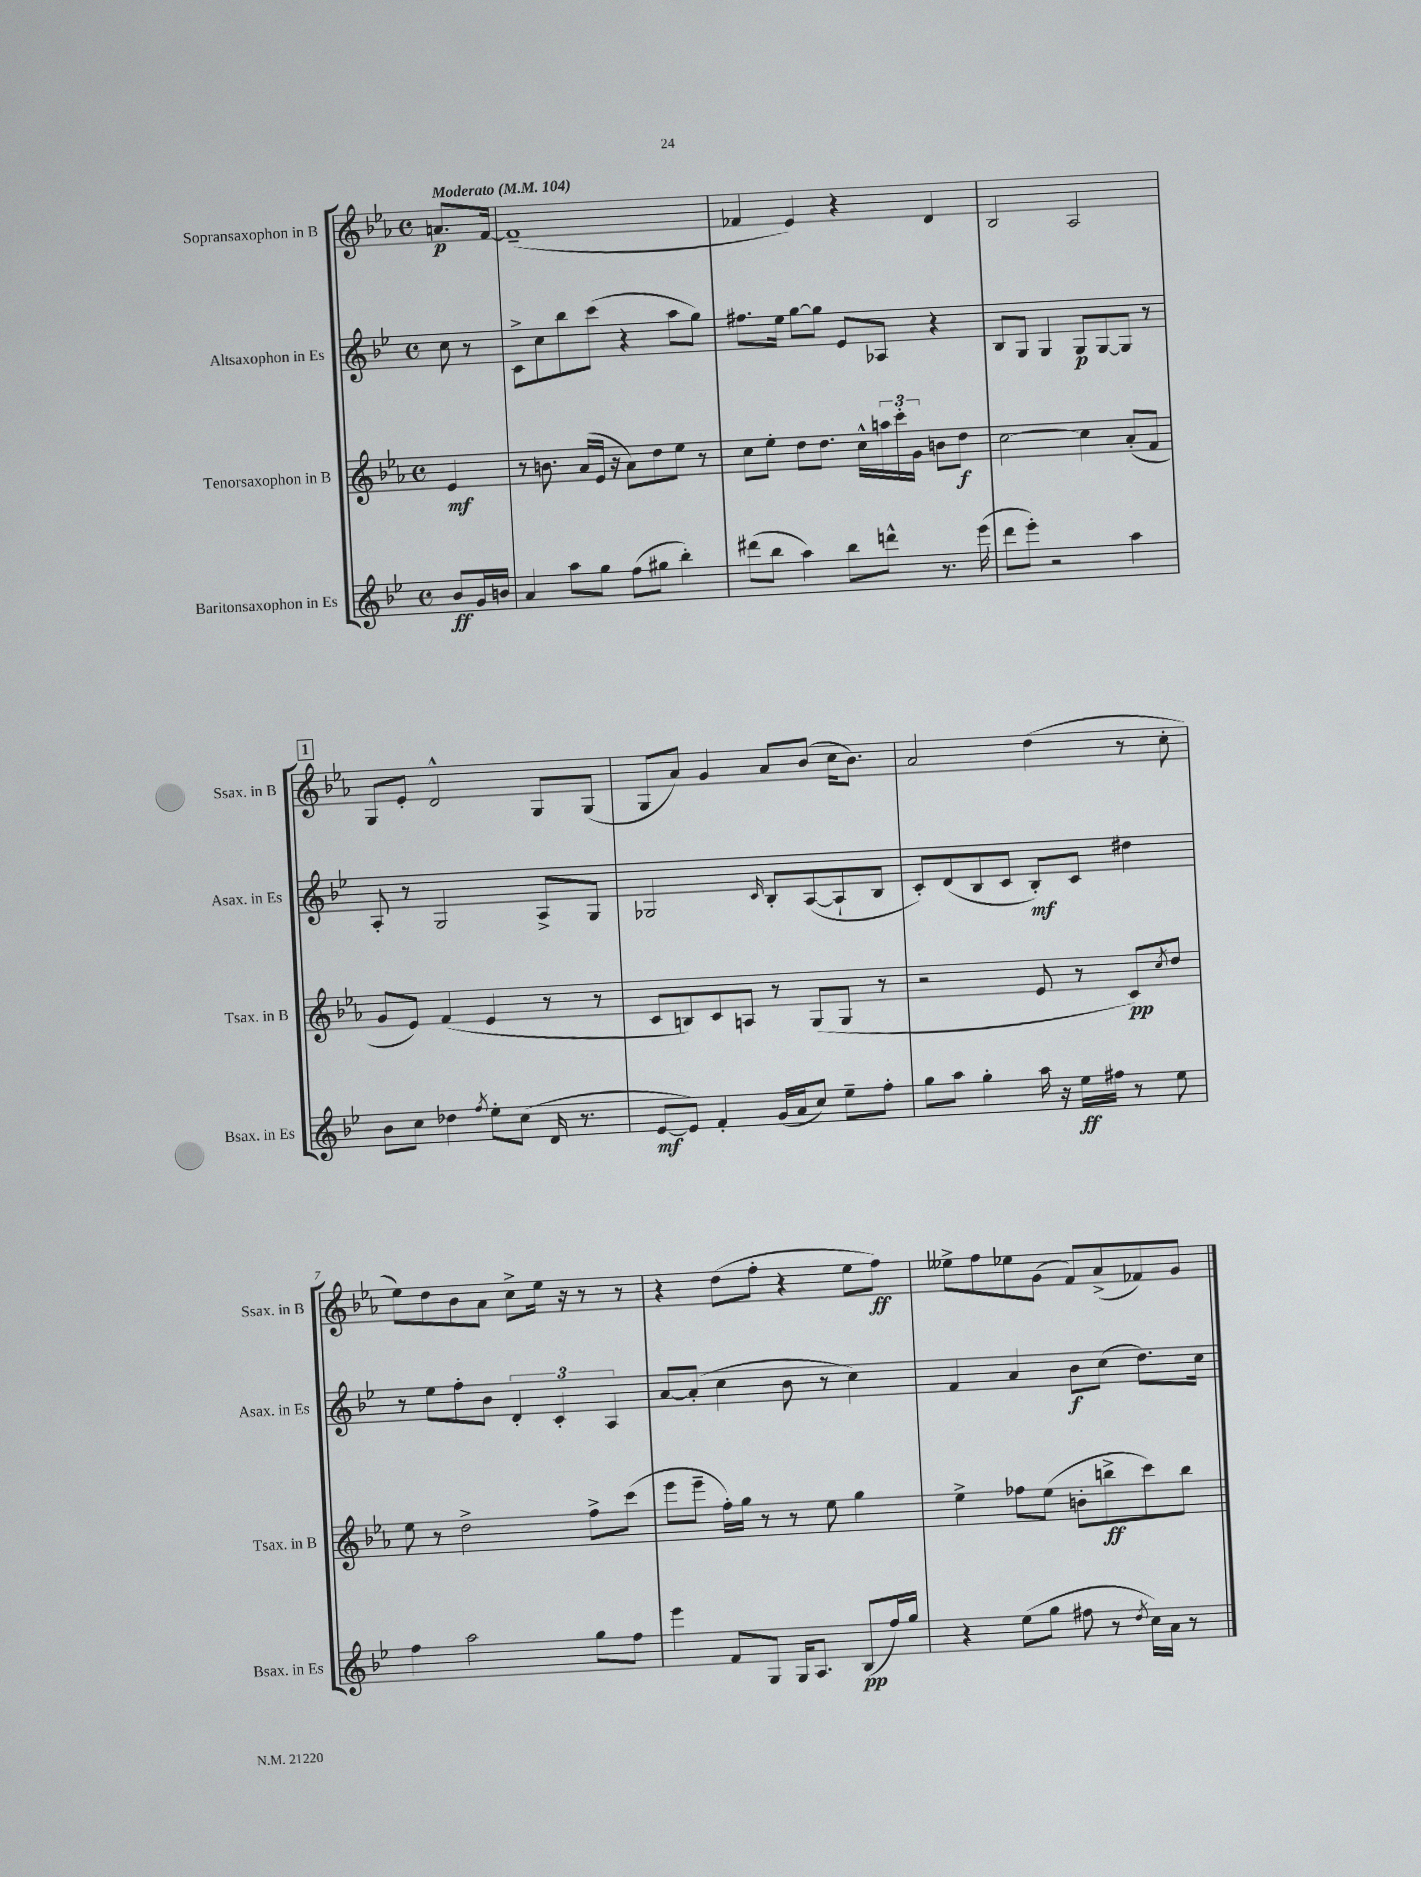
<<
\new StaffGroup <<
\new Staff = "s0" \with { instrumentName = "Sopransaxophon in B" shortInstrumentName = "Ssax. in B" } {
    \clef treble \key ees \major \defaultTimeSignature \time 4/4 \partial 4 \tempo "Moderato" 4 = 104
    a'8.\p f'16~ |
    f'1--( |
    fes'4 ees'4) r4 d'4 |
    bes2 aes2 |
    \mark \markup { \box "1" } g8 ees'8-. d'2-^ g8 g8( |
    g8 aes'8) g'4 aes'8 bes'8( c''16 bes'8.) |
    aes'2 d''4( r8 c''8-. |
    ees''8) d''8 bes'8 aes'8 c''8-> ees''16 r16 r8 r8 |
    r4 d''8( f''8-. r4 ees''8 f''8\ff) |
    eeses''8-> f''8 ees''8 g'8( f'8) aes'8->( fes'8) g'8 \bar "|." |
}
\new Staff = "s1" \with { instrumentName = "Altsaxophon in Es" shortInstrumentName = "Asax. in Es" } {
    \clef treble \key bes \major \defaultTimeSignature \time 4/4 \partial 4
    c''8 r8 |
    c'8-> c''8 bes''8 c'''8( r4 a''8 g''8) |
    fis''8. ees''16 g''8~ g''8 ees'8 aes8 r4 |
    bes8 g8 g4 g8\p g8~ g8 r8 |
    \mark \markup { \box "1" } a8-. r8 g2 a8-> g8 |
    ges2 \grace { c'16 } bes8-. a8~( a8-! bes8 |
    c'8-.) d'8( bes8 c'8 bes8-.\mf) c'8 dis''4 |
    r8 ees''8 f''8-. bes'8 \tuplet 3/2 { d'4-. c'4-. a4 } |
    a'8~ a'8-.( c''4 bes'8 r8 c''4) |
    f'4 a'4 bes'8\f c''8( d''8.) c''16 \bar "|." |
}
\new Staff = "s2" \with { instrumentName = "Tenorsaxophon in B" shortInstrumentName = "Tsax. in B" } {
    \clef treble \key ees \major \defaultTimeSignature \time 4/4 \partial 4
    ees'4\mf |
    r8 b'8. aes'16( ees'16 r16 aes'8) d''8 ees''8 r8 |
    c''8 ees''8-. d''8 d''8. c''16-^ \tuplet 3/2 { a''16 c'''16-. g'16 } b'8 d''8\f |
    c''2~ c''4 aes'8-.( f'8 |
    \mark \markup { \box "1" } g'8 ees'8) f'4( ees'4 r8 r8 |
    c'8 b8) c'8 a8 r8 g8( g8 r8 |
    r2 ees'8 r8 c'8\pp) \acciaccatura { c''8 } d''8 |
    ees''8 r8 d''2-> f''8-> c'''8( |
    ees'''8 ees'''8-- f''16-.) g''16 r8 r8 ees''8 g''4 |
    ees''4-> fes''8 ees''8( b'8-. b''8->\ff c'''8) b''8 \bar "|." |
}
\new Staff = "s3" \with { instrumentName = "Baritonsaxophon in Es" shortInstrumentName = "Bsax. in Es" } {
    \clef treble \key bes \major \defaultTimeSignature \time 4/4 \partial 4
    bes'8\ff g'16 b'16 |
    a'4 a''8 g''8 f''8( gis''8 bes''4-.) |
    dis'''8( bes''8 a''4) bes''8 d'''8-^ r8. ees'''16( |
    d'''8 ees'''8-.) r2 a''4 |
    \mark \markup { \box "1" } bes'8 c''8 des''4 \acciaccatura { f''8 } ees''8-. c''8( d'16 r8. |
    ees'8~\mf ees'8) f'4-. g'16( a'16 c''8) ees''8-- f''8-. |
    g''8 a''8 g''4-. a''16 r16 ees''16\ff fis''16 r8 ees''8 |
    f''4 a''2 g''8 f''8 |
    ees'''4 f'8 g8 g16 a8. bes8\pp( f''16) g''16 |
    r4 ees''8( g''8 fis''8 r8 \acciaccatura { d''8 } c''16) a'16 r8 \bar "|." |
}
>>
>>
